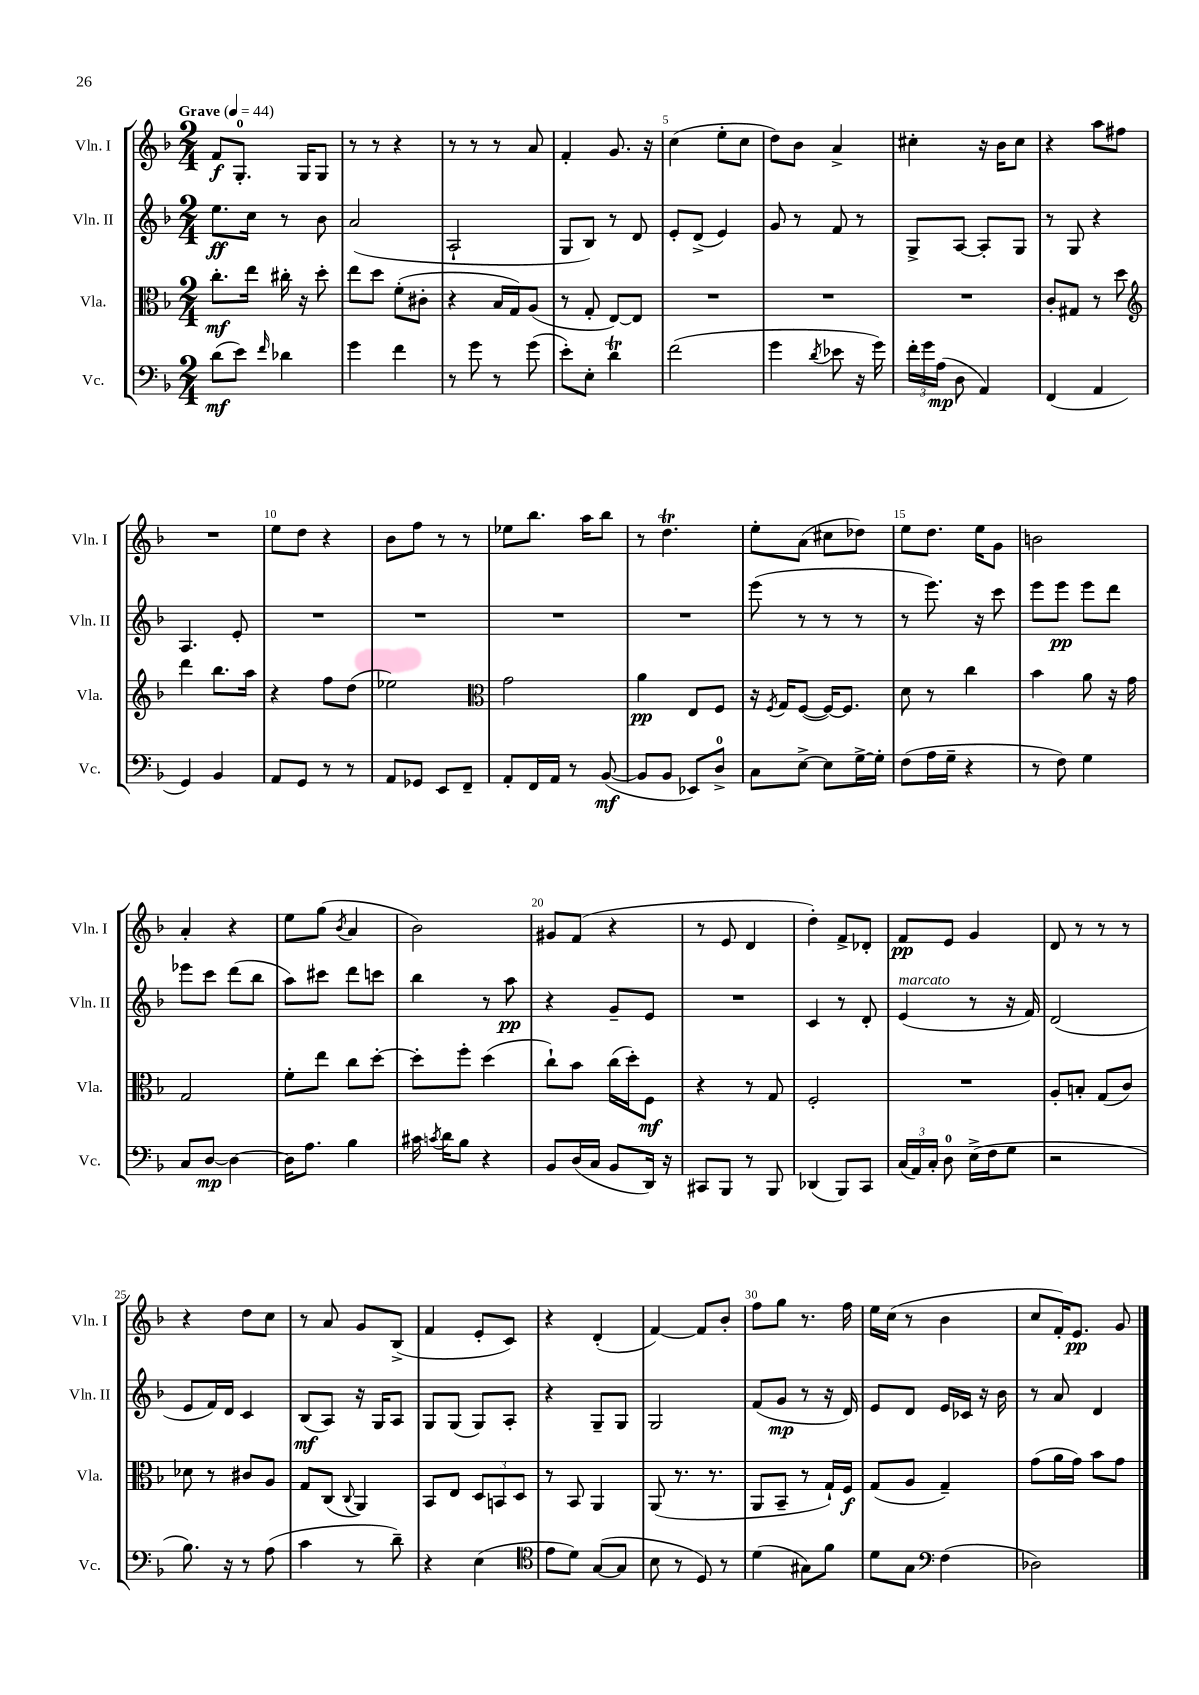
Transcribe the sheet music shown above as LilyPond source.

<<
\new StaffGroup <<
\new Staff = "s0" \with { instrumentName = "Vln. I" shortInstrumentName = "Vln. I" } {
    \clef treble \key f \major \numericTimeSignature \time 2/4 \tempo "Grave" 4 = 44
    \autoBeamOff f'8[\f g8.]-0-. g16[ g8] |
    r8 r8 r4 |
    r8 r8 r8 a'8 |
    f'4-. g'8. r16 |
    c''4( e''8[-. c''8] |
    d''8[) bes'8] a'4-> |
    cis''4-. r16 bes'16[ cis''8] |
    r4 a''8[ fis''8] |
    R2 |
    e''8[ d''8] r4 |
    bes'8[ f''8] r8 r8 |
    ees''8[ bes''8.] a''16[ bes''8] |
    r8 d''4.\trill |
    e''8[-. a'8]( cis''8[ des''8]) |
    e''8[ d''8.] e''16[ g'8] |
    b'2 |
    a'4-. r4 |
    e''8[ g''8]( \acciaccatura { bes'8 } a'4 |
    bes'2) |
    gis'8[ f'8]( r4 |
    r8 e'8 d'4 |
    d''4-.) f'8[-> des'8]-. |
    f'8[\pp e'8] g'4 |
    d'8 r8 r8 r8 |
    r4 d''8[ c''8] |
    r8 a'8 g'8[ bes8]->( |
    f'4 e'8[-. c'8]) |
    r4 d'4-.( |
    f'4~) f'8[ bes'8]-. |
    f''8[ g''8] r8. f''16 |
    e''16[ c''16]( r8 bes'4 |
    c''8[ f'16-.) e'8.]\pp g'8 \bar "|." |
}
\new Staff = "s1" \with { instrumentName = "Vln. II" shortInstrumentName = "Vln. II" } {
    \clef treble \key f \major \numericTimeSignature \time 2/4
    \autoBeamOff e''8.[\ff c''16] r8 bes'8 |
    a'2( |
    a2-! |
    g8[ bes8]) r8 d'8 |
    e'8[-. d'8]->( e'4) |
    g'8 r8 f'8 r8 |
    g8[-> a8]~ a8[-. g8] |
    r8 g8 r4 |
    a4. e'8-. |
    R2 |
    R2 |
    R2 |
    R2 |
    e'''8( r8 r8 r8 |
    r8 e'''8.) r16 c'''8 |
    e'''8[ e'''8]\pp e'''8[ d'''8] |
    ees'''8[ c'''8] d'''8[( bes''8] |
    a''8[) cis'''8] d'''8[ c'''8] |
    bes''4 r8 a''8\pp |
    r4 g'8[-- e'8] |
    R2 |
    c'4 r8 d'8-. |
    e'4^\markup { \italic "marcato" }( r8 r16 f'16) |
    d'2( |
    e'8[ f'16) d'16] c'4 |
    bes8[\mf( a8]) r16 g16[ a8] |
    g8[ g8]( g8[) a8]-. |
    r4 g8[-- g8] |
    g2 |
    f'8[( g'8]\mp r8 r16 d'16) |
    e'8[ d'8] e'16[ ces'16] r16 bes'16 |
    r8 a'8 d'4 \bar "|." |
}
\new Staff = "s2" \with { instrumentName = "Vla." shortInstrumentName = "Vla." } {
    \clef alto \key f \major \numericTimeSignature \time 2/4
    \autoBeamOff c''8.[-.\mf e''16] cis''16-. r16 d''8-. |
    e''8[ d''8] f'8[-.( cis'8]-. |
    r4 bes16[ g16) a8]( |
    r8 g8-. e8[~) e8] |
    R2 |
    R2 |
    R2 |
    c'8[-. gis8] r8 d''8 |
    \clef treble d'''4 bes''8.[ a''16] |
    r4 f''8[ d''8]( |
    ees''2) |
    \clef alto g'2 |
    a'4\pp e8[ f8] |
    r16 \acciaccatura { f8 } g16[ f8]~( f16[~) f8.] |
    d'8 r8 c''4 |
    bes'4 a'8 r16 g'16 |
    g2 |
    f'8[-. e''8] c''8[ d''8]~-. |
    d''8[-. f''8]-. d''4( |
    c''8[-!) bes'8] c''16[( d''16-.) f8]\mf |
    r4 r8 g8 |
    f2-. |
    R2 |
    a8[-. b8]-. g8[( c'8]) |
    des'8 r8 cis'8[ a8] |
    g8[ c8]( \appoggiatura { c8 } a,4) |
    bes,8[ e8] \tuplet 3/2 { d8[ b,8 d8] } |
    r8 bes,8 a,4 |
    a,8( r8. r8. |
    a,8[ bes,8]-- r8 g16[-!) f16]\f |
    g8[( a8] g4--) |
    g'8[( a'16 g'16]) bes'8[ g'8] \bar "|." |
}
\new Staff = "s3" \with { instrumentName = "Vc." shortInstrumentName = "Vc." } {
    \clef bass \key f \major \numericTimeSignature \time 2/4
    \autoBeamOff d'8[\mf( e'8]) \grace { f'16 } des'4 |
    g'4 f'4 |
    r8 g'8 r8 g'8( |
    e'8[-.) e8]-. d'4\trill |
    f'2( |
    g'4 \acciaccatura { d'8 } ees'8 r16 g'16) |
    \tuplet 3/2 { f'16[-. g'16 a16]\mp( } d8 a,4) |
    f,4( a,4 |
    g,4) bes,4 |
    a,8[ g,8] r8 r8 |
    a,8[ ges,8] e,8[ f,8]-- |
    a,8[-. f,16 a,16] r8 bes,8~\mf( |
    bes,8[ bes,8] ees,8[) d8]-0-> |
    c8[ e8]~-> e8[ g16~-> g16]-. |
    f8[( a16 g16]-- r4 |
    r8 f8) g4 |
    c8[ d8]~\mp d4~ |
    d16[ a8.] bes4 |
    cis'16 \acciaccatura { c'8 } d'16[ bes8] r4 |
    bes,8[ d16( c16] bes,8[ d,16]) r16 |
    cis,8[ bes,,8] r8 bes,,8 |
    des,4( bes,,8[) c,8] |
    \tuplet 3/2 { c16[( a,16) c16]-. } d8-0 e16[->( f16 g8] |
    r2 |
    bes8.) r16 r8 a8( |
    c'4 r8 d'8--) |
    r4 e4( |
    \clef tenor e'8[ d'8]) g8[~( g8] |
    bes8 r8 d8) r8 |
    d'4( gis8[) f'8] |
    d'8[ g8] \clef bass f4( |
    des2) \bar "|." |
}
>>
>>
\layout { \context { \Score \override BarNumber.break-visibility = ##(#f #t #t) barNumberVisibility = #(every-nth-bar-number-visible 5) } }
